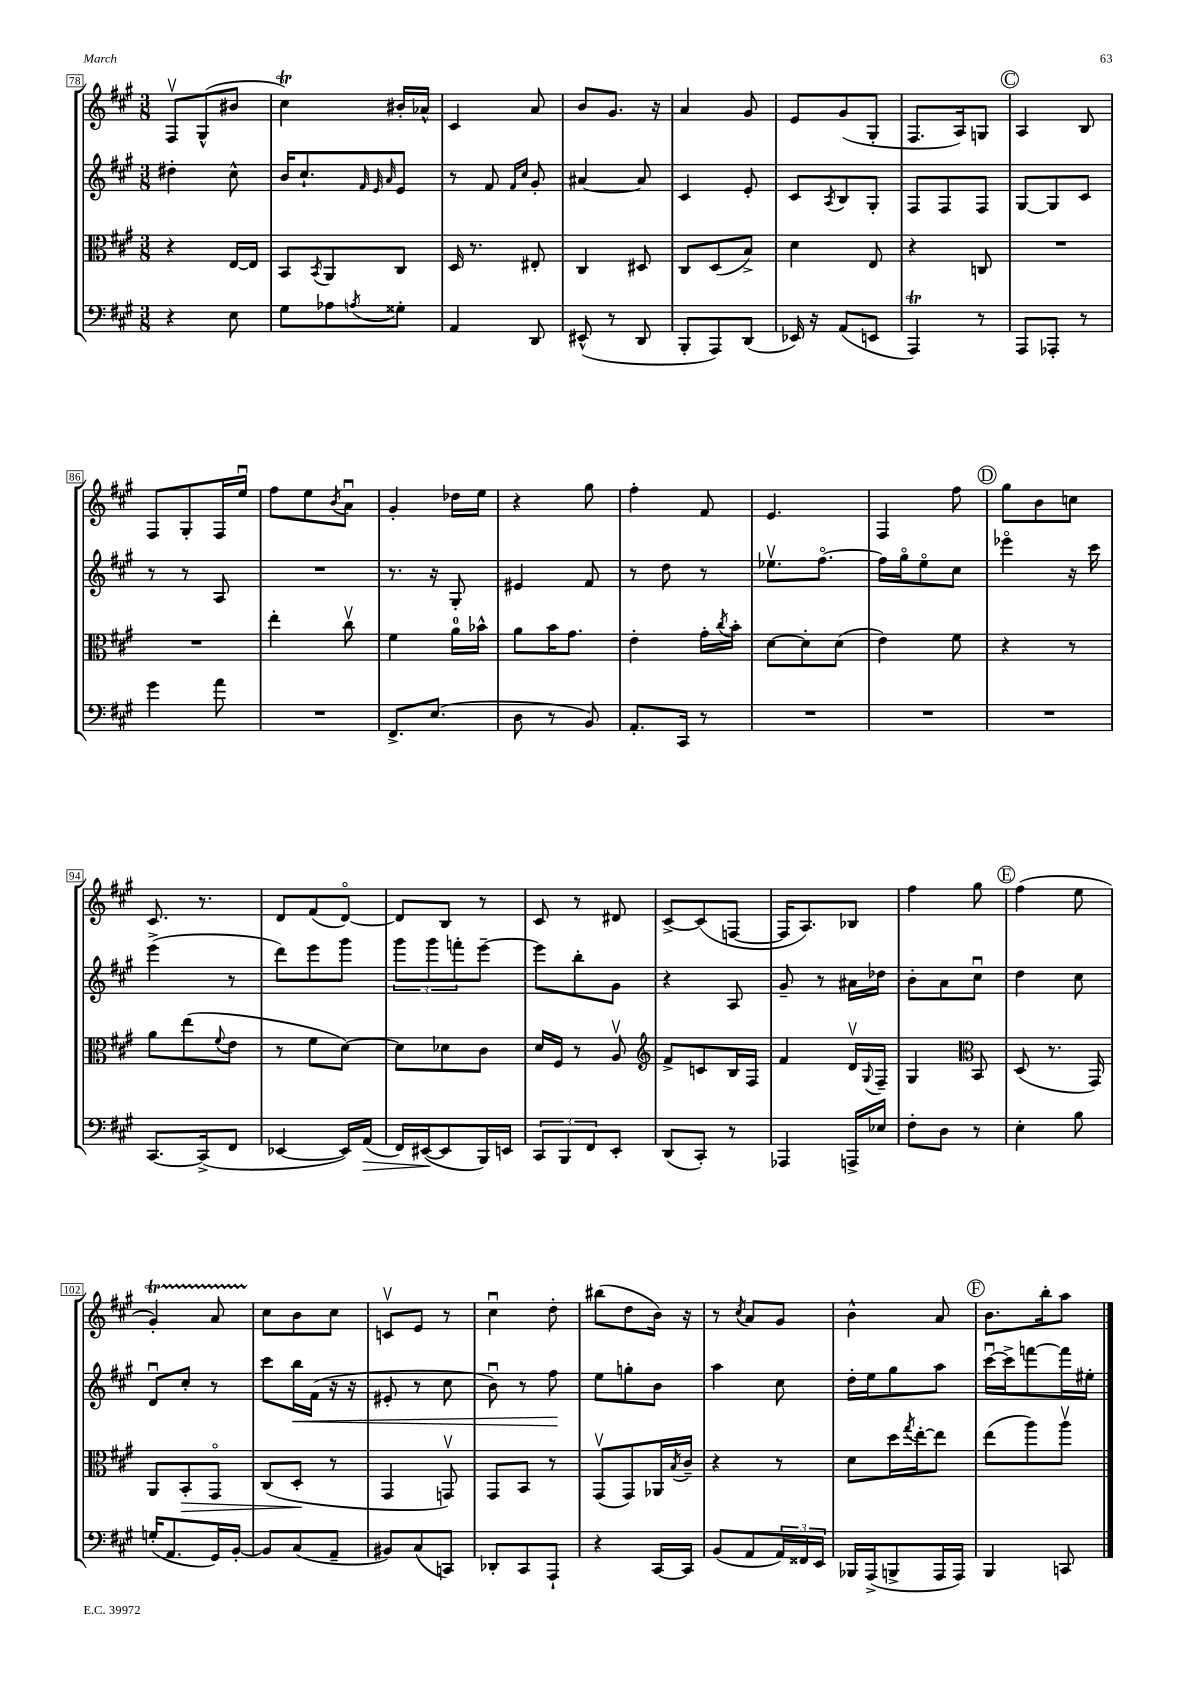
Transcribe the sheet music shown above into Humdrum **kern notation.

**kern	**kern	**kern	**kern
*staff4	*staff3	*staff2	*staff1
*clefF4	*clefC3	*clefG2	*clefG2
*k[f#c#g#]	*k[f#c#g#]	*k[f#c#g#]	*k[f#c#g#]
*M3/8	*M3/8	*M3/8	*M3/8
4r	4r	4dd#'	8F#v
.	.	.	(8G#^^
8E	[16E	8cc#^^	8b#
.	16E]	.	.
=	=	=	=
8G#	8BB	16b	4cc#)
.	.	8.cc#`	.
.	8qBB	.	.
8A-	8AA	.	.
.	.	32qqf#	.
.	.	32qqe	.
8qA	.	32qqa	.
8G##'	8C#	8e	16b#'
.	.	.	16a-^^
=	=	=	=
4AA	16D	8r	4c#
.	8.r	.	.
.	.	8f#	.
.	.	16qqf#	.
.	.	16qqcc#	.
8DD	8E#'	8g#'	8a
=	=	=	=
(8EE#^^	4C#	[4a#	8b
8r	.	.	8.g#
8DD	8D#	8a#]	.
.	.	.	16r
=	=	=	=
8BBB'	8C#	4c#	4a
8AAA)	(8D	.	.
(8DD	8B^)	8e'	8g#
=	=	=	=
16EE-)	4d	8c#	8e
16r	.	.	.
.	.	8qA	.
(8AA	.	8B	(8g#
8EE	8E	8G#'	8G#'
=	=	=	=
4AAA)	4r	8F#	8.F#
.	.	8F#	.
.	.	.	16A)
8r	8C	8F#	8G
=	=	=	=
8AAA	4.r	[8G#	4A
8AAA-'	.	8G#]	.
8r	.	8c#	8B
=	=	=	=
4g#	4.r	8r	8F#
.	.	8r	8G#'
8a	.	8A	16F#
.	.	.	16eeu
=	=	=	=
4.r	4ee'	4.r	8ff#
.	.	.	8ee
.	.	.	8qb
.	8cc#v	.	8au
=	=	=	=
8.FF#^	4f#	8.r	4g#'
(8.E	.	16r	.
.	16a	8G#'	16dd-
.	16b-^^	.	16ee
=	=	=	=
8D	8a	4e#	4r
8r	16b	.	.
.	8.g#	.	.
8BB)	.	8f#	8gg#
=	=	=	=
8.AA'	4e'	8r	4ff#'
.	.	8dd	.
16CC#	.	.	.
8r	16g#'	8r	8f#
.	8qcc#	.	.
.	16b'	.	.
=	=	=	=
4.r	[8d	8.ee-v	4.e
.	8d']	.	.
.	.	[8.ff#o	.
.	(8d	.	.
=	=	=	=
4.r	4e)	16ff#]	4F#
.	.	16gg#o	.
.	.	8eeo	.
.	8f#	8cc#	8ff#
=	=	=	=
4.r	4r	4eee-o	8gg#
.	.	.	8b
.	8r	16r	8cc
.	.	16ccc#	.
=	=	=	=
[8.CC#	8a	(4eee^	8.c#
.	(8ee	.	.
(16CC#^]	.	.	8.r
.	8qqf#	.	.
8FF#	8e	8r	.
=	=	=	=
[4EE-	8r	8ddd)	8d
.	8f#	8eee	(8f#
16EE-])	[8d)	8ggg#	[8do)
(16AA	.	.	.
=	=	=	=
16FF#)	8d]	12ggg#	8d]
([16EE#	.	.	.
.	.	12ggg#	.
8EE#]	8d-	.	8B
.	.	12fff'	.
16BBB)	8c#	[8eee~	8r
16EE	.	.	.
=	=	=	=
12CC#	16d	8eee]	8c#
.	16F#	.	.
12BBB	.	.	.
.	8r	8bb'	8r
12FF#	.	.	.
8EE'	8Av	8g#	8d#
=	=	=	=
*	*clefG2	*	*
(8DD	8f#^	4r	[8c#^
8CC#')	8c	.	(8c#]
8r	16B	8A	[8F
.	16F#	.	.
=	=	=	=
4AAA-	4f#	8g#~	16F]
.	.	.	8.A)
.	.	8r	.
16AAA^	16dv	16a#	8B-
.	8qqG#	.	.
16E-	16F#~	16dd-	.
=	=	=	=
8F#'	4G#	8b'	4ff#
8D	.	8a	.
*	*clefC3	*	*
8r	8BB	8cc#u	8gg#
=	=	=	=
4E'	(8D	4dd	(4ff#
.	8.r	.	.
8B	.	8cc#	8ee
.	16GG#)	.	.
=	=	=	=
(16G'	8AA	8du	4g#')
8.AA	.	.	.
.	8BB'	8cc#'	.
16GG#)	8GG#o	8r	8a
[16BB'	.	.	.
=	=	=	=
8BB]	(8C#	8ccc#	8cc#
(8C#	8D'	16bb	8b
.	.	(16f#	.
8AA~	8r	16r	8cc#
.	.	16r	.
=	=	=	=
8BB#)	4GG#	8e#'	8cv
(8C#	.	8r	8e
8CC)	8GGv)	8cc#	8r
=	=	=	=
8DD-'	8GG#	8bu)	4cc#u
8CC#	8BB	8r	.
8AAA`	8r	8ff#	8dd'
=	=	=	=
4r	(8GG#v	8ee	(8bb#
.	8GG#)	8gg'	8dd
[16CC#	16AA-	8b	16b)
.	8qB	.	.
16CC#]	16c#~	.	16r
=	=	=	=
(8BB	4r	4aa	8r
.	.	.	8qcc#
8AA	.	.	8a
24AA)	8r	8cc#	8g#
24FF##	.	.	.
24EE	.	.	.
=	=	=	=
16BBB-	8d	16dd'	4b^^
(16AAA^	.	16ee	.
8BBB^	16dd	8gg#	.
.	8qgg#	.	.
.	[16ee'	.	.
16AAA	8ee]	8aa	8a
16AAA)	.	.	.
=	=	=	=
4BBB	(8ee	[16ccc#u	8.b
.	.	16ccc#^]	.
.	8aa)	[8fff	.
.	.	.	16bb'
8CC	8aav	16fff]	8aa
.	.	16ee#'	.
==	==	==	==
*-	*-	*-	*-
